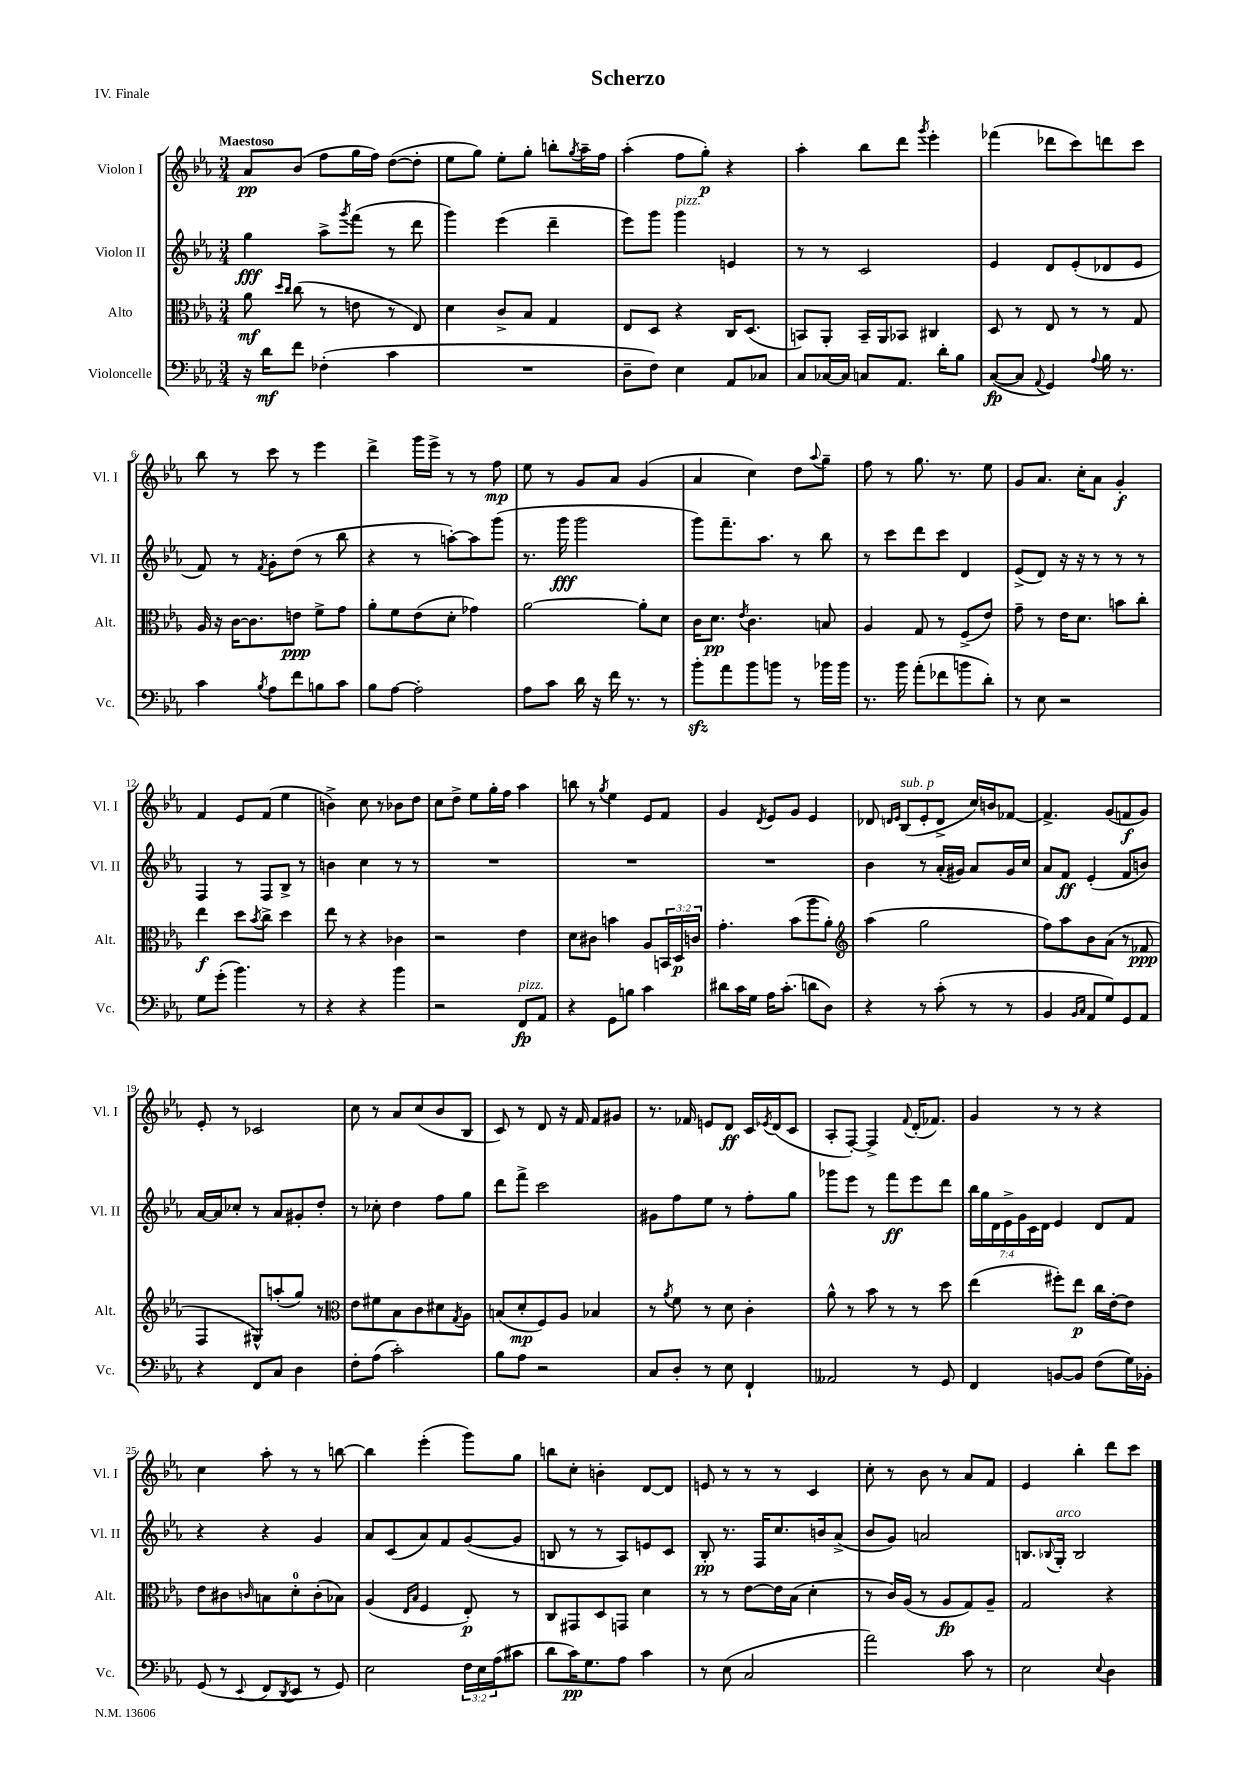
\header { title = "Scherzo" piece = "IV. Finale" }
<<
\new StaffGroup <<
\new Staff = "s0" \with { instrumentName = "Violon I" shortInstrumentName = "Vl. I" } {
    \clef treble \key ees \major \numericTimeSignature \time 3/4 \tempo "Maestoso"
    aes'8\pp bes'8( f''8 g''16 f''16) d''8~( d''8-. |
    ees''8 g''8) ees''8-. g''8-. b''8-. \acciaccatura { g''8 } aes''16-- f''16 |
    aes''4-.( f''8 g''8-.\p) r4 |
    aes''4-. bes''8 d'''8 \acciaccatura { g'''8 } ees'''4-. |
    fes'''4( des'''8 c'''8) d'''8 c'''8 |
    bes''8 r8 c'''8 r8 ees'''4 |
    d'''4-> g'''16 ees'''16-> r8 r8 f''8\mp |
    ees''8 r8 g'8 aes'8 g'4( |
    aes'4 c''4) d''8 \appoggiatura { aes''8 } g''8-- |
    f''8 r8 g''8. r8. ees''8 |
    g'8 aes'8. c''16-. aes'8 g'4-.\f |
    f'4 ees'8 f'8( ees''4 |
    b'4->) c''8 r8 bes'8 d''8 |
    c''8 d''8-> ees''8 g''16-. f''16 aes''4 |
    b''8 r8 \acciaccatura { g''8 } ees''4 ees'8 f'8 |
    g'4 \acciaccatura { d'8 } ees'8 g'8 ees'4 |
    des'8 \grace { d'16 ees'16 } bes8^\markup { \italic "sub. p" }( ees'8-. d'8-> c''16) b'16 fes'8~ |
    fes'4.-> g'8( f'8\f g'8) |
    ees'8-. r8 ces'2 |
    c''8 r8 aes'8 c''8( bes'8 bes8 |
    c'8) r8 d'8 r16 f'16 f'8 gis'8 |
    r8. fes'16 e'8 d'8\ff c'16 \acciaccatura { ees'8 } d'16( c'8 |
    aes8-. f8~-.) f4-> \appoggiatura { f'8 } d'16-.( fes'8.) |
    g'4 r8 r8 r4 |
    c''4 aes''8-. r8 r8 b''8~ |
    b''4 ees'''4-.( g'''8) g''8 |
    b''8 c''8-. b'4-. d'8~ d'8 |
    e'8 r8 r8 r8 c'4 |
    c''8-. r8 bes'8 r8 aes'8 f'8 |
    ees'4 bes''4-. d'''8 c'''8 \bar "|." |
}
\new Staff = "s1" \with { instrumentName = "Violon II" shortInstrumentName = "Vl. II" } {
    \clef treble \key ees \major \numericTimeSignature \time 3/4 \override Staff.TupletNumber.text = #tuplet-number::calc-fraction-text
    g''4\fff aes''8-> \acciaccatura { g'''8 } f'''8( r8 d'''8 |
    g'''4) ees'''4( d'''4-- |
    ees'''8) g'''8 g'''4^\markup { \italic "pizz." } e'4 |
    r8 r8 c'2 |
    ees'4 d'8 ees'8-.( des'8 ees'8 |
    f'8) r8 \acciaccatura { f'8 } g'8-. d''8( r8 bes''8 |
    r4 r8 a''8~-.) a''8 g'''8( |
    r8. g'''16\fff g'''2 |
    g'''8) f'''8.-- aes''8. r8 bes''8 |
    r8 c'''8 d'''8 c'''8 d'4 |
    ees'8->( d'8) r16 r16 r8 r8 r8 |
    f4 r8 f8 bes8-> r8 |
    b'4 c''4 r8 r8 |
    R2. |
    R2. |
    R2. |
    bes'4 r8 aes'16-.( gis'16) aes'8 gis'16 c''16 |
    aes'8 f'8\ff ees'4-.( f'8 b'8) |
    aes'16~ aes'16 ces''8-. r8 aes'8 gis'8-. d''8-. |
    r8 ces''8-. d''4 f''8 g''8 |
    d'''8 f'''8-> c'''2 |
    gis'8 f''8 ees''8 r8 f''8-. g''8 |
    ges'''8 ees'''8 r8 f'''8\ff ees'''8 d'''8 |
    \tuplet 7/4 { bes''16 g''16 d'16 ees'16-> g'16 c'16 d'16 } ees'4 d'8 f'8 |
    r4 r4 g'4 |
    aes'8 c'8( aes'8) f'8 g'8~( g'8 |
    b8 r8 r8 aes8) e'8 c'8 |
    bes8-.\pp r8. f16 c''8. b'16 aes'8->( |
    bes'8 g'8) a'2 |
    b8. \appoggiatura { bes8 } g16-.^\markup { \italic "arco" } bes2 \bar "|." |
}
\new Staff = "s2" \with { instrumentName = "Alto" shortInstrumentName = "Alt." } {
    \clef alto \key ees \major \numericTimeSignature \time 3/4 \override Staff.TupletNumber.text = #tuplet-number::calc-fraction-text
    aes'8\mf \grace { d''16 c''16 } c''8( r8 e'8 r8 ees8) |
    d'4 c'8-> bes8 g4 |
    ees8 d8 r4 c16 d8.( |
    b,8) aes,8-. b,16-- aes,16 bes,8 cis4 |
    d8 r8 ees8 r8 r8 g8 |
    aes16 r16 c'16~ c'8. e'8\ppp f'8-> g'8 |
    aes'8-. f'8 ees'8( d'8-. ges'4) |
    aes'2~ aes'8-. d'8 |
    c'16 d'8.\pp \acciaccatura { ees'8 } c'4. b8 |
    aes4 g8 r8 f8->( ees'8) |
    g'8-- r8 ees'16 d'8. b'8 c''8-. |
    ees''4\f d''8 \acciaccatura { bes'8 } c''8-> d''4 |
    ees''8 r8 r4 ces'4 |
    r2 ees'4 |
    d'8 cis'8 b'4 aes8 \tuplet 3/2 { b,16 d16\p c'16 } |
    g'4.-. bes'8( aes''8 aes'8-.) |
    \clef treble aes''4( g''2 |
    f''8) aes''8 bes'8 aes'8( r8 fes'8\ppp |
    f4 gis8-^) a''8-.( g''8) r8 |
    \clef alto ees'8 fis'8 bes8 c'8 dis'8 \acciaccatura { g8 } aes8 |
    b8( d'8-.\mp f8) aes8 bes4 |
    r8 \acciaccatura { aes'8 } f'8 r8 d'8 c'4-. |
    aes'8-^ r8 bes'8 r8 r8 d''8 |
    ees''4( fis''8-.) ees''8\p c''16 ees'16~-. ees'8 |
    ees'8 cis'8 \grace { c'16 } b8 d'8-0-. c'8-.( bes8) |
    aes4( \grace { ees16 bes16 } f4 ees8-.\p) r8 |
    c8 gis,8 d8 g,8 d'4 |
    r8 r8 ees'8~ ees'16 bes16( d'4-. |
    r8 c'16) aes16( r8 aes8\fp g8) aes8-- |
    g2 r4 \bar "|." |
}
\new Staff = "s3" \with { instrumentName = "Violoncelle" shortInstrumentName = "Vc." } {
    \clef bass \key ees \major \numericTimeSignature \time 3/4 \override Staff.TupletNumber.text = #tuplet-number::calc-fraction-text
    r16 d'16\mf f'8 fes4-.( c'4 |
    R2. |
    d8-- f8) ees4 aes,8 ces8 |
    c8 ces16~ ces16 c8 aes,8. d'16-. bes8 |
    c8~\fp( c8 \appoggiatura { aes,8 } g,4) \appoggiatura { aes8 } bes16 r8. |
    c'4 \acciaccatura { bes8 } aes8 f'8 b8 c'8 |
    bes8 aes8~ aes2-. |
    aes8 c'8 d'16 r16 f'16 r8. r8 |
    bes'8-.\sfz aes'8 bes'8 b'8 r8 bes'16 bes'16 |
    r8. bes'16 aes'8-.( fes'8 b'8 d'8-.) |
    r8 ees8 r2 |
    g8 g'8-.( bes'4.) r8 |
    r4 r4 bes'4 |
    r2 f,8\fp^\markup { \italic "pizz." } aes,8 |
    r4 g,8 b8 c'4 |
    dis'8 c'16 g16 aes16 c'8.-.( d'8 d8) |
    r4 r8 c'8-.( r8 r8 |
    bes,4 \grace { bes,16 c16 } aes,8 g8) g,8 aes,8 |
    r4 f,8 c8 d4 |
    f8-. aes8( c'2-.) |
    bes8 aes8 r2 |
    c8 d8-. r8 ees8 f,4-! |
    aeses,2 r8 g,8 |
    f,4 b,8~ b,8 f8( g16) bes,16-. |
    g,8( r8 \appoggiatura { ees,8 } f,8 \acciaccatura { d,8 } ees,8 r8 g,8) |
    ees2 \tuplet 3/2 { f16 ees16 aes16( } cis'8 |
    d'8 c'16\pp) g8. aes8 c'4 |
    r8 ees8( c2 |
    aes'2) c'8 r8 |
    ees2 \appoggiatura { ees8 } d4 \bar "|." |
}
>>
>>
